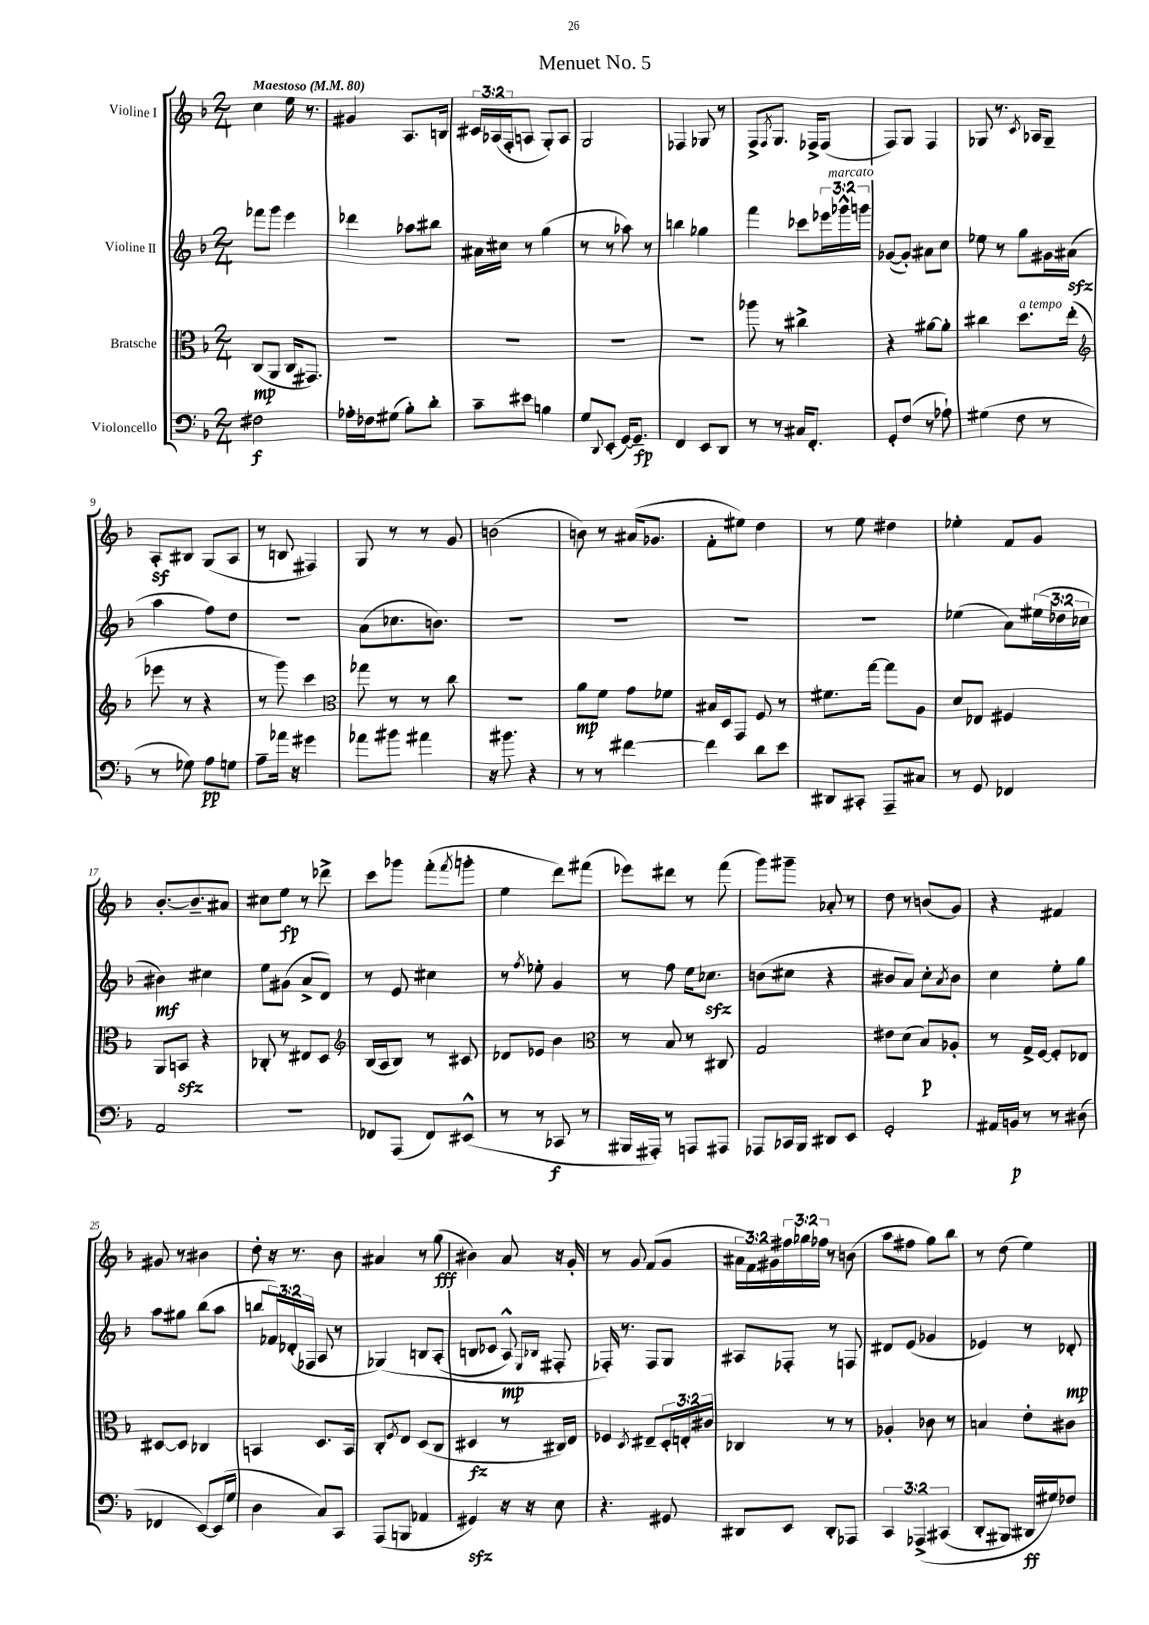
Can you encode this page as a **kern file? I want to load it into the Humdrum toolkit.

**kern	**kern	**kern	**kern
*staff4	*staff3	*staff2	*staff1
*clefF4	*clefC3	*clefG2	*clefG2
*k[b-]	*k[b-]	*k[b-]	*k[b-]
*M2/4	*M2/4	*M2/4	*M2/4
*MM80	*MM80	*MM80	*MM80
2F#	(8C	8fff-	4cc
.	8AA	8ggg	.
.	16C	4eee	16ee
.	8.GG#)	.	8.r
=	=	=	=
16A-'	2r	4ddd-	4g#
16F-	.	.	.
(8G#	.	.	.
8B-')	.	8aa-	8.A
8d'	.	8bb#	.
.	.	.	16B
=	=	=	=
8c~	2r	16a#	24c#
.	.	.	(24A-
.	.	16cc#	.
.	.	.	24F'
8e#	.	8r	8A
4B	.	(4gg	8G')
.	.	.	8A
=	=	=	=
8G	2r	8r	2G
8qqDD	.	.	.
(8EE'	.	8r	.
[16GG)	.	8aa-)	.
8.GG~]	.	.	.
.	.	8r	.
=	=	=	=
4FF	2r	4bb	4F-
8EE	.	4gg-	8G-
8DD	.	.	8r
=	=	=	=
8r	8aa-	4fff	8F^
.	.	.	8qF
8r	8r	.	8.G
16C#	4cc#^	8ccc-	.
8.FF'	.	.	16F-^
.	.	24eee-	(8F-
.	.	24ggg-^^	.
.	.	24ggg	.
=	=	=	=
8GG'	4r	([8g-	8F)
(8F	.	8g-'])	8G
8r	[8a#	8a#	4F
8A-`)	8a#']	8cc	.
=	=	=	=
(4G#	4cc#	8ee-	8G-
.	.	8r	8.r
8F	8.dd	8gg	.
.	.	.	8qc
.	.	.	16A-
8r	.	16g#	8G-~
.	(16ee'	(16a#	.
=	=	=	=
*	*clefG2	*	*
8r	8eee-	4aa	8A'
8G-)	8r	.	8B#
8A	4r	8ff)	(8G
8G	.	8dd	8A
=	=	=	=
8A~	8r	2r	8r
16a-	8ggg)	.	8B
16r	.	.	.
4g#	4ccc	.	4F#)
=	=	=	=
*	*clefC3	*	*
8a-	8gg-	(8a	8G
8b#	8r	8.cc-	8r
4a#	8r	.	8r
.	.	8.b)	.
.	8cc	.	8g
=	=	=	=
16r	2r	2r	(2b
8.b#	.	.	.
4r	.	.	.
=	=	=	=
8r	8a	2r	8b)
8r	8f	.	8r
[4f#	8g	.	(16a#
.	.	.	8.g-
.	8f-	.	.
=	=	=	=
4f#]	16B#	2r	8f'
.	16D	.	.
.	8GG	.	8ee#)
8d	8F	.	4dd
8e	8r	.	.
=	=	=	=
8DD#	8.f#	2r	8r
8CC#'	.	.	8ee
.	[16gg	.	.
8AAA~	8gg]	.	4dd#
8C#	8A	.	.
=	=	=	=
8r	8d	(4ee-	4ee-'
8GG	8E-	.	.
4FF-	4F#	8a)	8f
.	.	(24ee#	8g
.	.	24dd-	.
.	.	24cc-	.
=	=	=	=
2AA	8AA	4b#)	[8.b-'
.	8BB	.	.
.	.	.	8.b-~]
.	4r	4cc#	.
.	.	.	8a#
=	=	=	=
2r	8C-'	8ee	8cc#
.	8r	(8g#	8ee
.	8E#	8a^	8r
.	8D	8d)	8ddd-^
=	=	=	=
*	*clefG2	*	*
8FF-	(16B-	8r	8ccc
.	16A	.	.
(8AAA	8B-)	8e	8ggg-
8FF-)	8r	4cc#	(8fff'
.	.	.	8qfff
(8EE#^^	8c#	.	8ggg'
=	=	=	=
8r	8d-	8r	4ee
.	.	8qff	.
8r	8e-	8ee-'	.
8CC-	4b-	4g	8ddd)
8r	.	.	(8fff#
=	=	=	=
*	*clefC3	*	*
16BBB#	8r	8r	8eee-)
16AAA#')	.	.	.
8r	8B-	8ff	8ddd#
8AAA	8r	16ee	8r
.	.	8.cc-	.
8AAA#	8C#	.	(8fff
=	=	=	=
8AAA-	2G	(8b	8ggg)
16CC-	.	8cc#	8ggg#~
16BBB-	.	.	.
8DD#	.	4r	8a-'
8EE	.	.	8r
=	=	=	=
2GG'	8e#	8b#	8dd
.	(8d	8a)	8r
.	8B-)	8cc'	(8b
.	.	8qa	.
.	8A-'	8b#	8g)
=	=	=	=
16AA#	8r	4cc	4r
16BB	.	.	.
8r	16G^	.	.
.	[16F	.	.
8r	8F']	8ee'	4f#
(8D#	8E-	8gg	.
=	=	=	=
4FF-	[8D#	8aa	8g#
.	8D#]	8gg#	8r
[8EE)	4C-	(8bb-	4b#
(16EE]	.	8aa	.
16G	.	.	.
=	=	=	=
4D	4BB	8bb	8dd'
.	.	24f-)	16r
.	.	(24d-'	.
.	.	.	8.r
.	.	24F-	.
8C)	8.D	8A	.
8CC	.	8r	8b-
.	16BB	.	.
=	=	=	=
(8AAA	8C'	&(4G-)	4a#
.	8qF	.	.
8BBB	8E	.	.
4AA-	(8D	8B	8r
.	8C	(8A'	(8gg
=	=	=	=
4GG#)	4D#	8B	4b#)
.	.	8c-	.
16r	8r	8A^^)	8a
16r	.	.	.
.	.	16qqE	.
.	.	16qqB-	.
8E	16C#)	8F#'	16r
.	16E	.	16g'
=	=	=	=
4.r	4F-	16F-'&)	8r
.	.	8.r	.
.	.	.	8g
.	8qD	.	.
.	8E#~	8F-	(8f
8GG#	24D'	8G	8g
.	24E'	.	.
.	24c#	.	.
=	=	=	=
8DD#	4C-	8A#	24a#
.	.	.	24f)
.	.	.	24g#
8EE	.	8F-'	24ff#
.	.	.	24gg-
.	.	.	24ff-
8DD#'	8r	8r	8r
8AAA-	8r	8F	(8b
=	=	=	=
6CC	4A-'	8d#	8aa
.	.	(8e	8ff#
&(6AAA-^	.	.	.
.	8c-	4g-	8gg)
(6CC#	.	.	.
.	8r	.	8bb-
=	=	=	=
8DD'	4B	4e-)	8r
8BBB#)	.	.	(8dd
16DD#	8e'	8r	4ee)
16G#&)	.	.	.
8F-	8c#	8d-'	.
==	==	==	==
*-	*-	*-	*-
